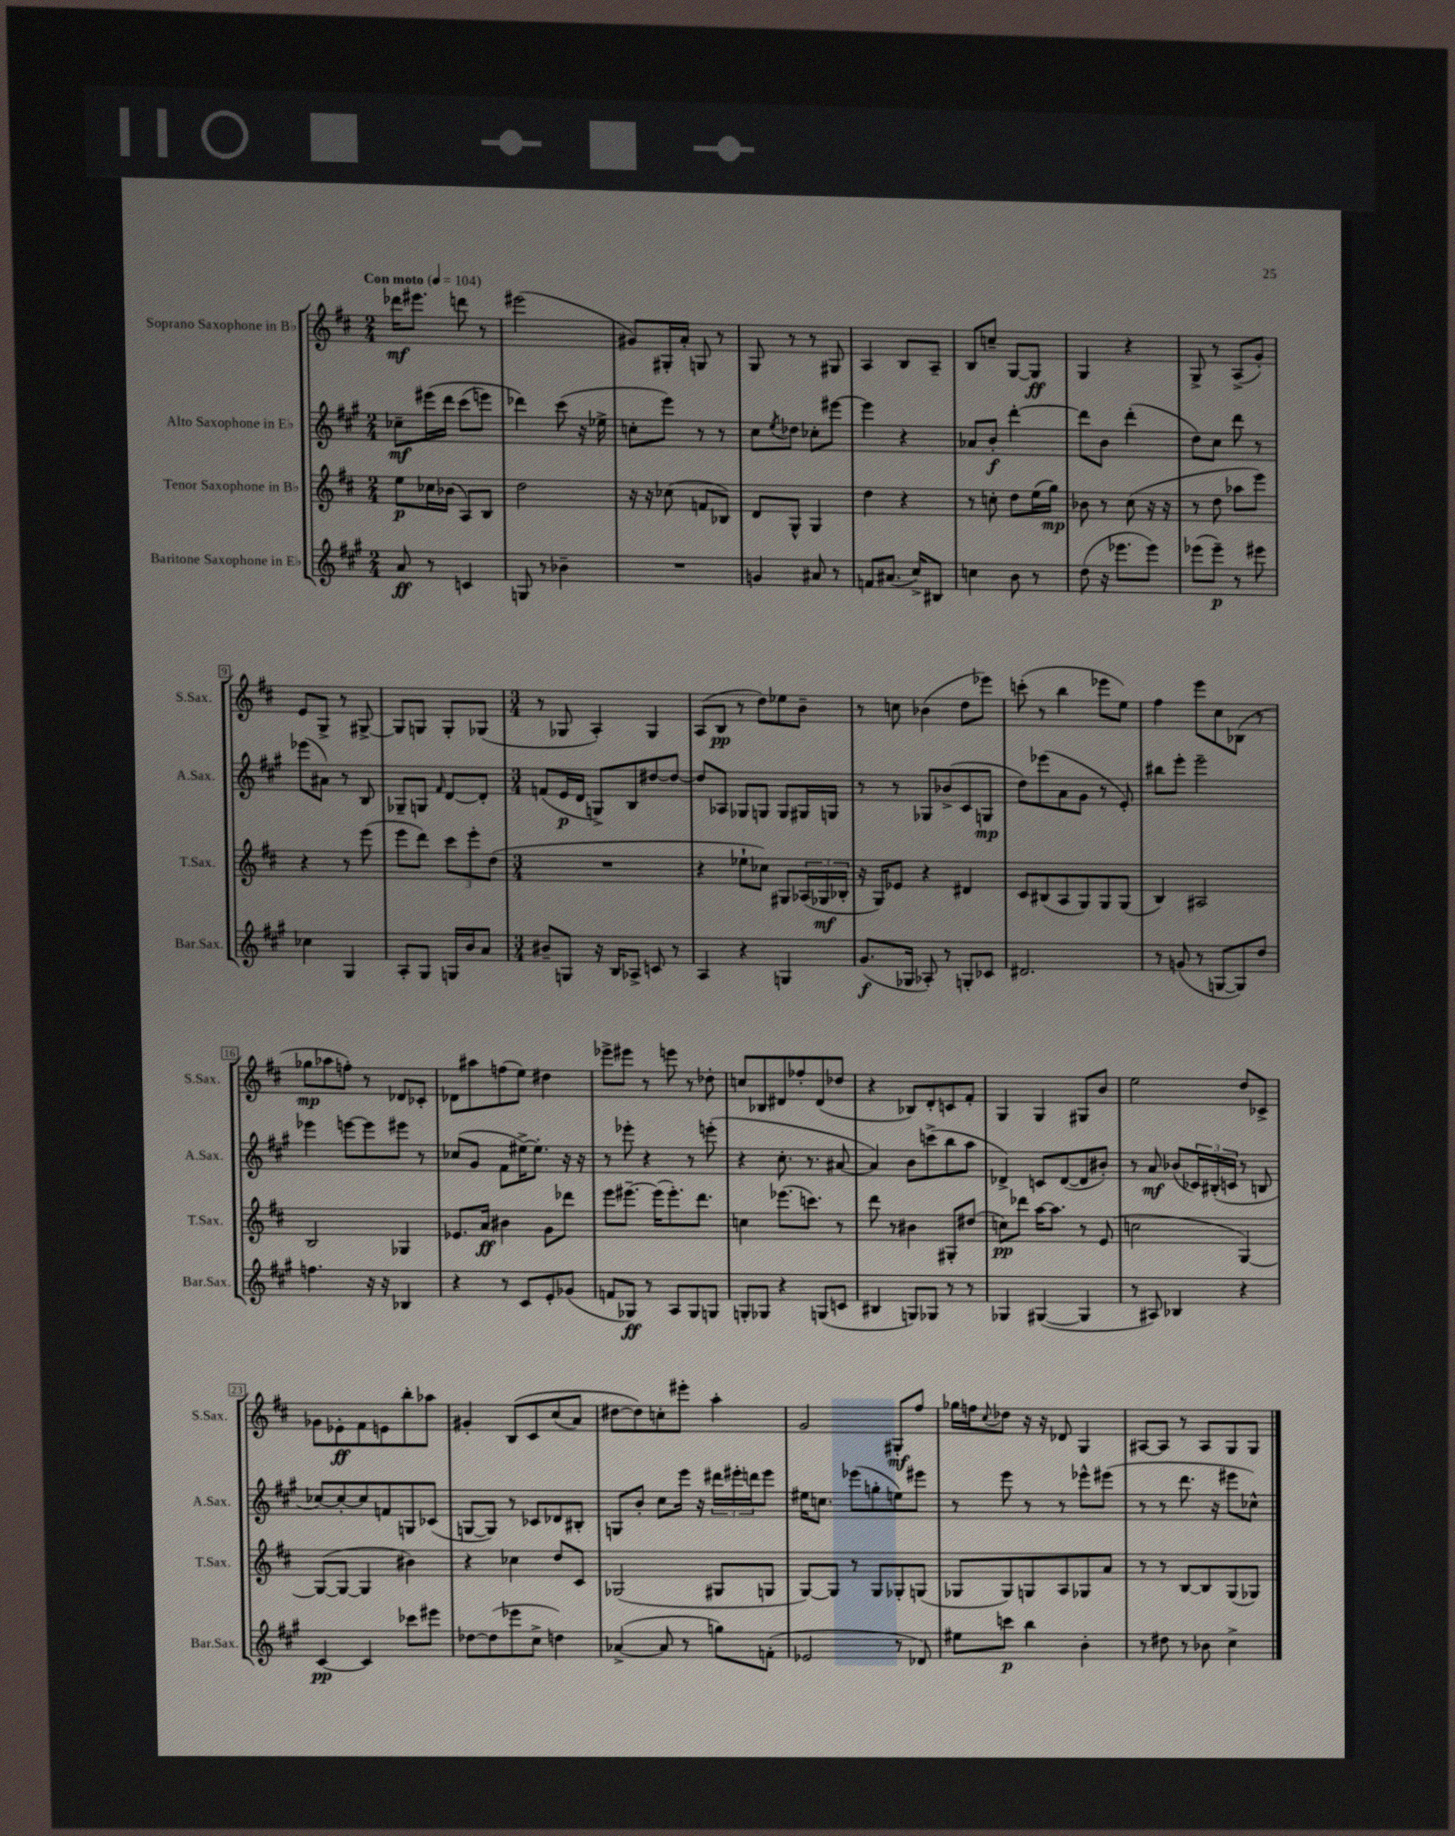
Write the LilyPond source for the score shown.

<<
\new StaffGroup <<
\new Staff = "s0" \with { instrumentName = "Soprano Saxophone in Bb" shortInstrumentName = "S.Sax." } {
    \clef treble \key d \major \numericTimeSignature \time 2/4 \tempo "Con moto" 4 = 104
    des'''16\mf eis'''8. d'''8 r8 |
    eis'''2( |
    gis'8) gis16-. a'16-. g8 r8 |
    g8 r8 r8 gis8 |
    a4 b8 a8-- |
    b8 c''8-- g8~ g8\ff |
    g4 r4 |
    g8-> r8 a8->( g'8-.) |
    e'8 g8-> r8 gis8~-> |
    gis8 g8 g8-. ges8( |
    \numericTimeSignature \time 3/4 r8 ges8 a4-.) ges4 |
    a8( b8\pp r8 d''8) ees''8 b'8-- |
    r8 c''8 bes'4( d''8 ees'''8) |
    c'''8-.( r8 b''4 ees'''8 e''8) |
    fis''4 e'''8 cis''8 bes8( r8 |
    ges''8\mp aes''8 f''8-.) r8 des'8 ces'8-. |
    des'8 ais''8 f''8( e''8) dis''4 |
    ees'''8-> eis'''8 r8 e'''8 r8 des''8-. |
    c''8 bes8 dis'8 fes''8-. dis'8( des''8 |
    r4 bes8) d'8-. c'8 fis'8-. |
    g4 g4 gis8 b'8 |
    e''2 d''8 ces'8-> |
    ges'8 ees'8-.\ff fis'8 e'8 b''8-. aes''8 |
    gis'4-. b8\( cis'8 cis''8( a'8) |
    dis''8~ dis''8\) c''8-. eis'''8-. a''4-. |
    g'2 gis8-.\mf fis''8 |
    ges''16 f''16 \appoggiatura { cis''8 } des''8 r16 r16 des'8 g4 |
    ais8~ ais8 r8 ais8 g8 g8 \bar "|." |
}
\new Staff = "s1" \with { instrumentName = "Alto Saxophone in Eb" shortInstrumentName = "A.Sax." } {
    \clef treble \key a \major \numericTimeSignature \time 2/4
    ces''8--\mf eis'''16\( d'''16 cis'''8( e'''8) |
    des'''4\) cis'''8( r16 ees''16-> |
    c''8-. e'''8) r8 r8 |
    cis''8 \acciaccatura { e''8 } des''8 ces''8-. eis'''8~ |
    eis'''4 r4 |
    aes'8 b'8-.\f d'''4~-. |
    d'''8 b'8 d'''4-.( |
    d''8) cis''8 d'''8 r8 |
    ees'''8( ais'8) r8 b8 |
    ges8-- g8 \grace { fis'16 } d'8~ d'8-. |
    \numericTimeSignature \time 3/4 f'8( e'16\p d'16 g8->) b8 dis''8~ dis''8~ |
    dis''8 aes8 ges8 g8 g8 gis16 g16 |
    r8 r8 ges8 bes'8->( cis'8 g8\mp |
    d''8) ees'''8( a'8 gis'8 r8 e'8-.) |
    bis''8 e'''8-. e'''2-- |
    ees'''4 e'''8~ e'''8 eis'''8 r8 |
    ces''8( gis'8 fis'8 eis''16~->) eis''8.-. r16 r16 |
    r8 ees'''8-. r4 r8 e'''8-.( |
    r4 cis''8.-. r8. ais'8~ |
    ais'4) b'8 c'''8->( b''8 a''8 |
    des'4->) c'8 des'8~( des'8 bis'8-.) |
    r8 a'8\mf bes'8( \tuplet 3/2 { ces'16) bis16-.( c'16 } r8 b8 |
    ces''8~) ces''8~-. ces''8 f'8 g8 ces'8( |
    g8~ g8) r8 ces'8 des'8 bis8-. |
    g8 b'8-. cis''8 e'''16 r16 \tuplet 3/2 { dis'''16 eis'''16-. d'''16 } eis'''8 |
    eis''16 c''8. ees'''8( g''8-. e''8) eis'''8 |
    r8 e'''8 r8 r8 ees'''8-^ eis'''8( |
    r8 r8 d'''8. r16 eis'''8 ces''8-^) \bar "|." |
}
\new Staff = "s2" \with { instrumentName = "Tenor Saxophone in Bb" shortInstrumentName = "T.Sax." } {
    \clef treble \key d \major \numericTimeSignature \time 2/4
    e''8\p ces''16 bes'16( a8) b8 |
    d''2 |
    r16 r16 ces''8( f'8 bes8) |
    d'8 g8-^ g4 |
    d''4 r4 |
    r8 c''8-. d''8 e''16( g''16\mp) |
    bes'8 r8 cis''8( r16 r16 |
    r8 d''8 aes''8 e'''8) |
    r4 r8 e'''8( |
    e'''8 d'''8) \tuplet 3/2 { cis'''8 e'''8-. d''8( } |
    \numericTimeSignature \time 3/4 R2. |
    r4 ees''8-! ces''8) gis8 \tuplet 3/2 { aes16( ges16\mf bes16-. } |
    r16 g16) ees'8 r4 dis'4 |
    cis'8 bis8( a8 g8) g8 g8( |
    b4) ais2 |
    b2 ges4 |
    ees'8. a'16\ff bis'4 g'8 des'''8 |
    e'''8 eis'''8.~-- eis'''16( eis'''8.-.) d'''8. |
    c''4 ees'''8.( c'''8.) r8 |
    d'''8 r8 bis'4 gis8-. dis''8( |
    c''8\pp) des'''8 a''16~ a''8. r8 e'8( |
    c''2 g4~) |
    g8~( g8~ g4 bis'4) |
    r4 ces''4 d''8 cis'8 |
    ges2( gis8 g8 |
    g8~) g8 r8 g8 ges8-. g8( |
    ges8 ges8) g8 a8 ges8 a'8 |
    r8 r8 b8~ b8 g8( ges8) \bar "|." |
}
\new Staff = "s3" \with { instrumentName = "Baritone Saxophone in Eb" shortInstrumentName = "Bar.Sax." } {
    \clef treble \key a \major \numericTimeSignature \time 2/4
    a'8\ff r8 c'4 |
    g8 r8 bes'4-- |
    R2 |
    g'4 ais'8 r8 |
    f'8 ais'8.( cis''16->) bis8 |
    c''4 b'8 r8 |
    d''8( r16 ees'''8. ees'''8) |
    ees'''8( ees'''8--\p) r8 eis'''8 |
    ces''4 gis4 |
    a8-. gis8 g16 b'16 a'8 |
    \numericTimeSignature \time 3/4 bis'8-- g8 r16 b16 aes8-> c'8 r8 |
    a4 r4 g4 |
    gis'8.\f( ges16 aes8-.) r8 g8-. ces'8 |
    dis'2. |
    r8 g'8( r8 g8~ g8) d''8 |
    f''4. r16 r16 bes4 |
    r4 r8 cis'8 e'8-. ges'8( |
    f'8 ges8\ff) r8 a8 ges8 g8 |
    g8-. ges8 r4 g8( c'8 |
    bis4 g8) ges8 r8 r8 |
    ges4 gis4~( gis4 |
    r8 ais8) bes4 r4 |
    cis'4~\pp cis'4 ces'''8 eis'''8 |
    des''8~ des''8( ees'''8 cis''8-> d''4) |
    aes'4~->( aes'8 r8 g''8) f'8-.( |
    ees'2 r8 des'8) |
    eis''8 c'''8\p b''4 b'4-. |
    r8 dis''8 r8 bes'8 cis''4-> \bar "|." |
}
>>
>>
\layout { \context { \Score \override BarNumber.stencil = #(make-stencil-boxer 0.1 0.3 ly:text-interface::print) } }
